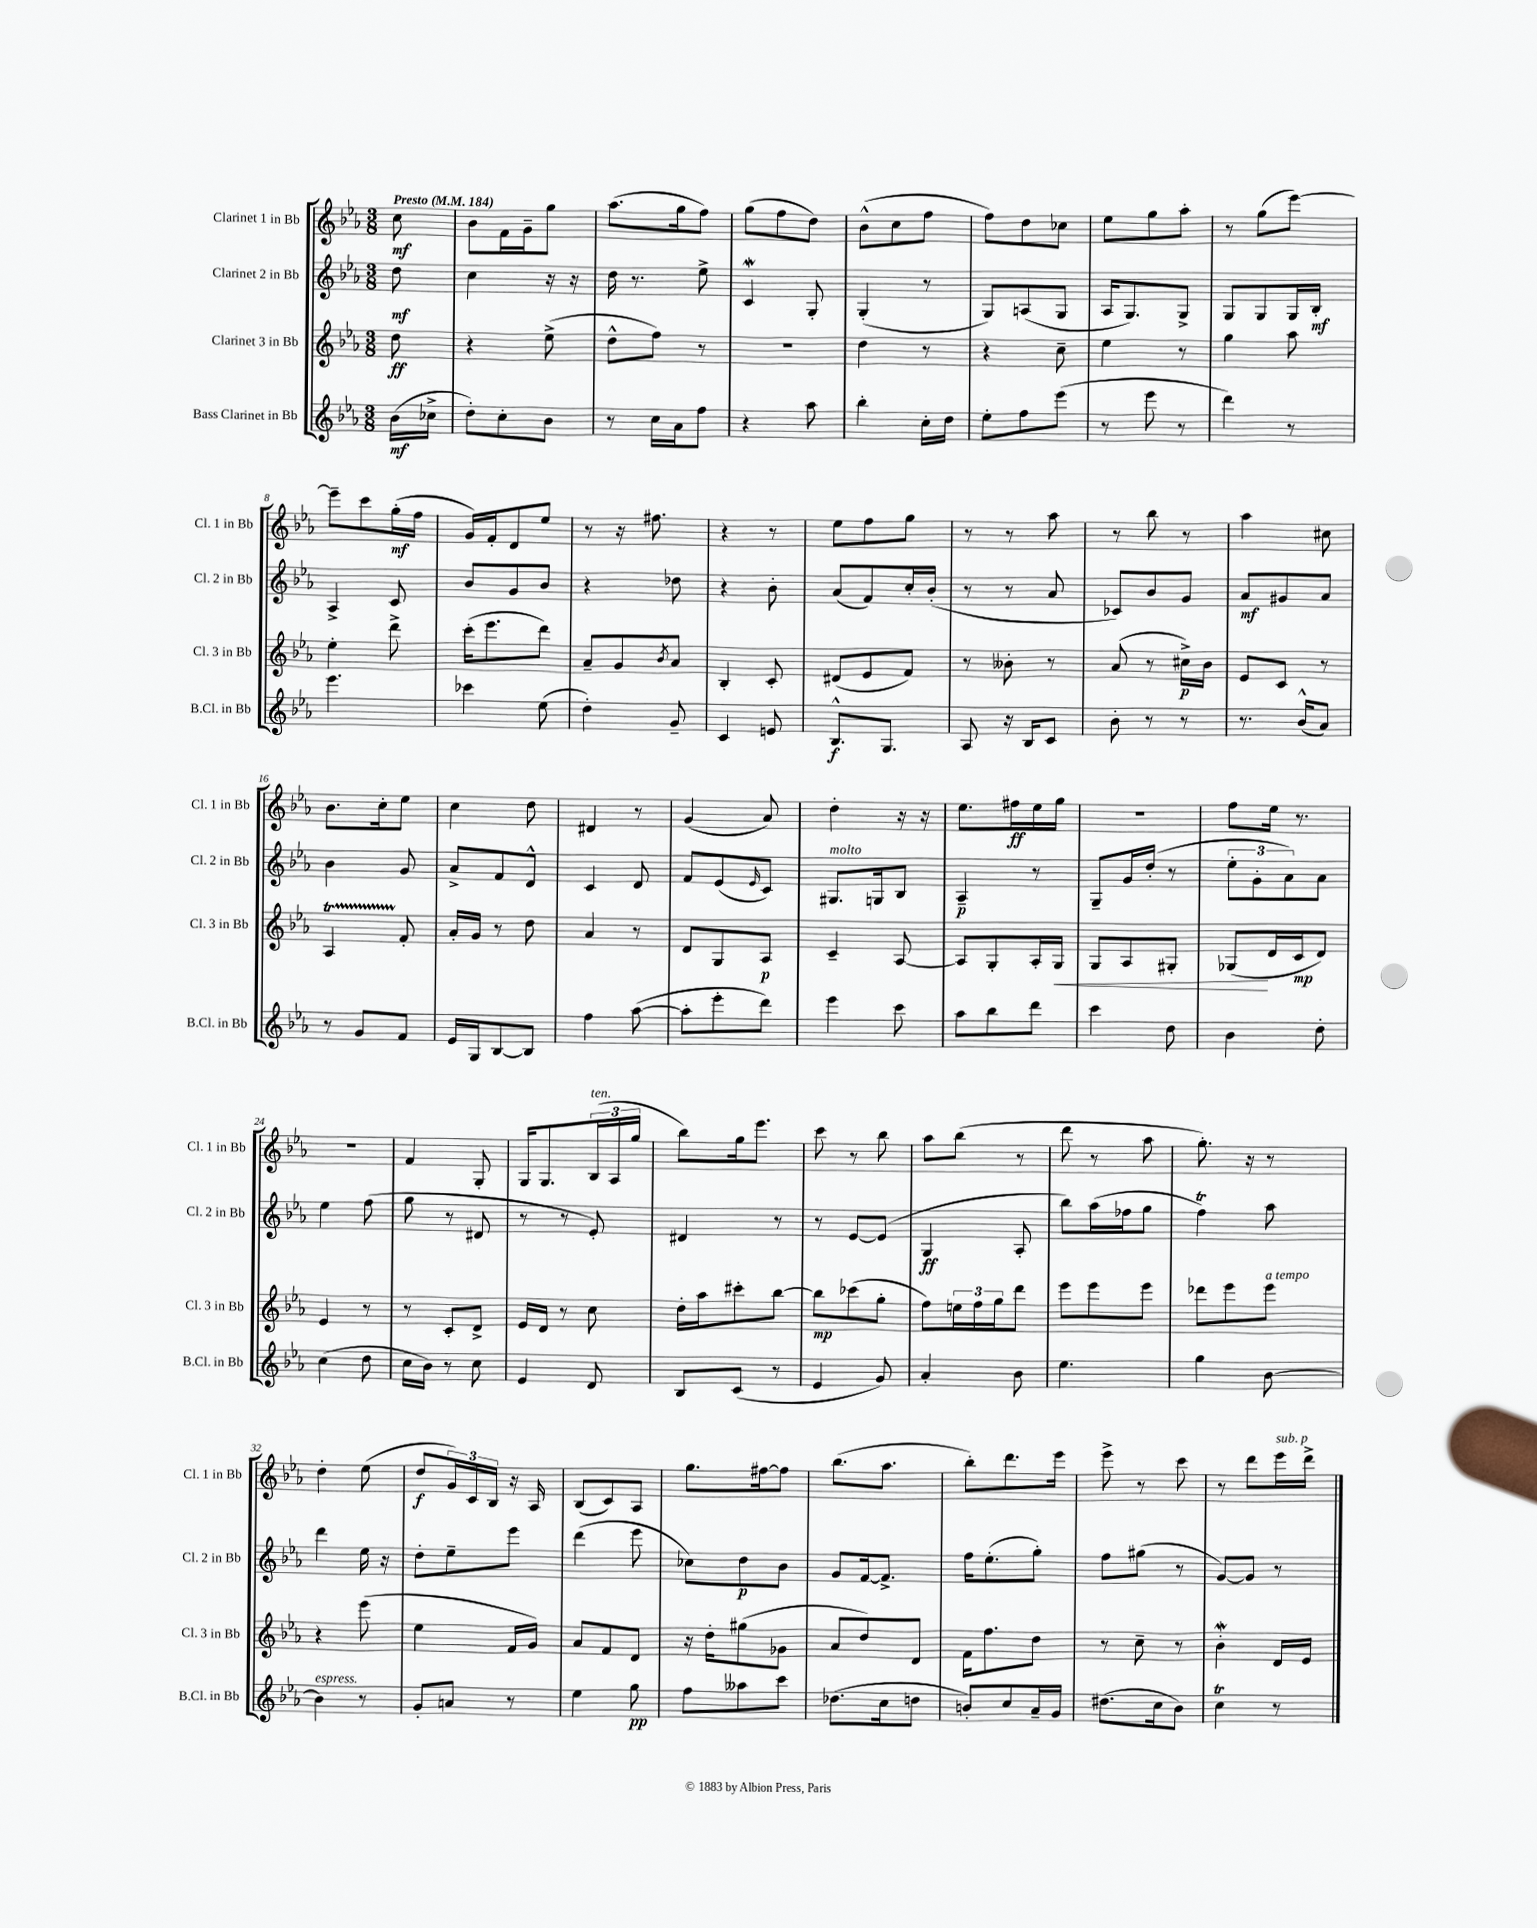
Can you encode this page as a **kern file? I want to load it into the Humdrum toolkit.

**kern	**kern	**kern	**kern
*staff4	*staff3	*staff2	*staff1
*clefG2	*clefG2	*clefG2	*clefG2
*k[b-e-a-]	*k[b-e-a-]	*k[b-e-a-]	*k[b-e-a-]
*M3/8	*M3/8	*M3/8	*M3/8
*MM184	*MM184	*MM184	*MM184
(16b-	8dd	8dd	8cc
16cc-^	.	.	.
=	=	=	=
8dd')	4r	4cc	8b-
8cc'	.	.	16f
.	.	.	16g~
8b-	(8ee-^	16r	8gg
.	.	16r	.
=	=	=	=
8r	8dd^^	16dd	(8.aa-
.	.	8.r	.
16cc	8ff)	.	.
16a-	.	.	16gg
8ff	8r	8ee-^	8ff)
=	=	=	=
4r	4.r	4c	(8gg
.	.	.	8ff
8aa-	.	8G'	8dd)
=	=	=	=
4bb-'	4dd	(4G'	(8b-^^
.	.	.	8cc
16cc'	8r	8r	8ff
16dd	.	.	.
=	=	=	=
8ee-'	4r	8G)	8ff)
8ff	.	(8A	8dd
(8eee-	8cc~	8G	8cc-
=	=	=	=
8r	4ee-	16A-	8ee-
.	.	8.G)	.
8eee-	.	.	8gg
8r	8r	8G^	8aa-'
=	=	=	=
4ddd)	4gg	8G	8r
.	.	8G	(8gg
8r	8aa-	16G	[8eee-)
.	.	16B-'	.
=	=	=	=
4.eee-	4ee-'	4A-^	8eee-~]
.	.	.	8ccc
.	8ddd^	8c	(16gg'
.	.	.	16ff
=	=	=	=
4ccc-	(16ccc'	8b-	16g)
.	8.eee-	.	16f'
.	.	8g	8d
(8ee-	8ddd)	8b-	8ee-
=	=	=	=
4dd')	8a-~	4r	8r
.	8g	.	16r
.	.	.	8.ff#
.	8qb-	.	.
8g~	8a-	8dd-	.
=	=	=	=
4c	4B-'	4r	4r
8e	8c'	8b-'	8r
=	=	=	=
8.B-^^	(8d#	(8a-	8ee-
.	8e-	8f)	8ff
8.G	.	.	.
.	8f)	16cc'	8gg
.	.	(16b-'	.
=	=	=	=
8A-	8r	8r	8r
16r	8b--'	8r	8r
16B-	.	.	.
8c	8r	8a-	8aa-
=	=	=	=
8b-'	(8a-	8c-)	8r
8r	8r	8b-	8bb-
8r	16cc#^)	8g	8r
.	16b-	.	.
=	=	=	=
8.r	8e-	8a-	4aa-
.	8c	8g#	.
(16b-^^	.	.	.
8a-)	8r	8a-	8cc#
=	=	=	=
8r	4A-	4b-	8.b-
8g	.	.	.
.	.	.	16cc'
8f	8f'	8g	8ee-
=	=	=	=
16e-	16a-'	8a-^	4cc
16G	16g	.	.
[8B-	8r	8f	.
8B-]	8dd	8d^^	8dd
=	=	=	=
4ff	4a-	4c	4d#
([8aa-	8r	8d	8r
=	=	=	=
8aa-']	8d	8f	(4g
8eee-'	8G	(8e-	.
.	.	16qqe-	.
8ddd)	8A-	8c)	8a-)
=	=	=	=
4eee-	4c~	8.G#	4dd'
.	.	16G	.
8ccc	[8A-	8B-	16r
.	.	.	16r
=	=	=	=
8aa-	8A-]	4A-~	8.ee-
8bb-	8G'	.	.
.	.	.	16ff#
8ddd	16A-'	8r	16ee-
.	16G	.	16gg
=	=	=	=
4ccc	8G	8G~	4.r
.	8A-	16g	.
.	.	(16dd'	.
8dd	8G#'	8r	.
=	=	=	=
4b-	(8G-	12ee-'	8ff
.	.	12g'	.
.	16d	.	16ee-
.	.	12a-)	.
.	16c	.	8.r
8dd'	8d)	8a-	.
=	=	=	=
(4cc	4e-	4ee-	4.r
8dd	8r	(8ff	.
=	=	=	=
16cc	8r	8gg	4f
16b-)	.	.	.
8r	8c'	8r	.
8cc	8d^	8d#	8G'
=	=	=	=
4e-	16e-	8r	16G
.	16d	.	8.G
.	8r	8r	.
8d	8cc	8e-')	(24B-
.	.	.	24A-
.	.	.	24gg
=	=	=	=
8B-	16dd'	4d#	8bb-)
.	16aa-	.	.
(8c	8ccc#'	.	16gg
.	.	.	8.eee-
8r	[8bb-	8r	.
=	=	=	=
4e-	8bb-]	8r	8ccc
.	(8ccc-	[8e-	8r
8g)	8gg'	(8e-]	8bb-
=	=	=	=
4a-'	8ff)	4G	8aa-
.	24ee	.	(8bb-
.	24ff	.	.
.	24gg	.	.
8b-	8ddd	8A-'	8r
=	=	=	=
4.ee-	8eee-	8bb-)	8ddd
.	8eee-	(16aa-	8r
.	.	16ff-	.
.	8eee-	8gg	8aa-
=	=	=	=
4gg	8ddd-	4ff)	8.gg')
.	8eee-	.	.
.	.	.	16r
[8b-	8eee-	8aa-	8r
=	=	=	=
4b-]	4r	4ddd	4dd'
8r	(8eee-	16ee-	(8ee-
.	.	16r	.
=	=	=	=
8g'	4ee-	8dd'	8dd
8a	.	8ee-~	24g)
.	.	.	24c
.	.	.	24B-
8r	16f	8eee-	16r
.	16g)	.	16A-
=	=	=	=
4ee-	8a-	(4ddd	(8B-
.	8f	.	8c)
8gg	8d	8eee-	8A-
=	=	=	=
8ff	16r	8cc-)	8.gg
.	16dd'	.	.
8aa--	(8gg#	8dd	.
.	.	.	[16ff#
8ccc	8g-	8b-	8ff#]
=	=	=	=
(8.dd-	8a-	8g	(8.bb-
.	8dd)	[16f	.
16cc	.	8.f^]	8.aa-
8dd	8d	.	.
=	=	=	=
8b')	16f	16ff	8bb-')
.	8.ff	(8.ee-'	.
8cc	.	.	8.ddd
16a-~	8dd	8gg')	.
16g	.	.	16eee-
=	=	=	=
(8.dd#	8r	8ff	8eee-^
.	8cc~	(8gg#	8r
16cc	.	.	.
8b-)	8r	8r	8ccc
=	=	=	=
4cc	4b-'	[8g)	8r
.	.	8g]	8ddd
8r	16d	8r	16eee-
.	16e-	.	16ddd^
==	==	==	==
*-	*-	*-	*-
